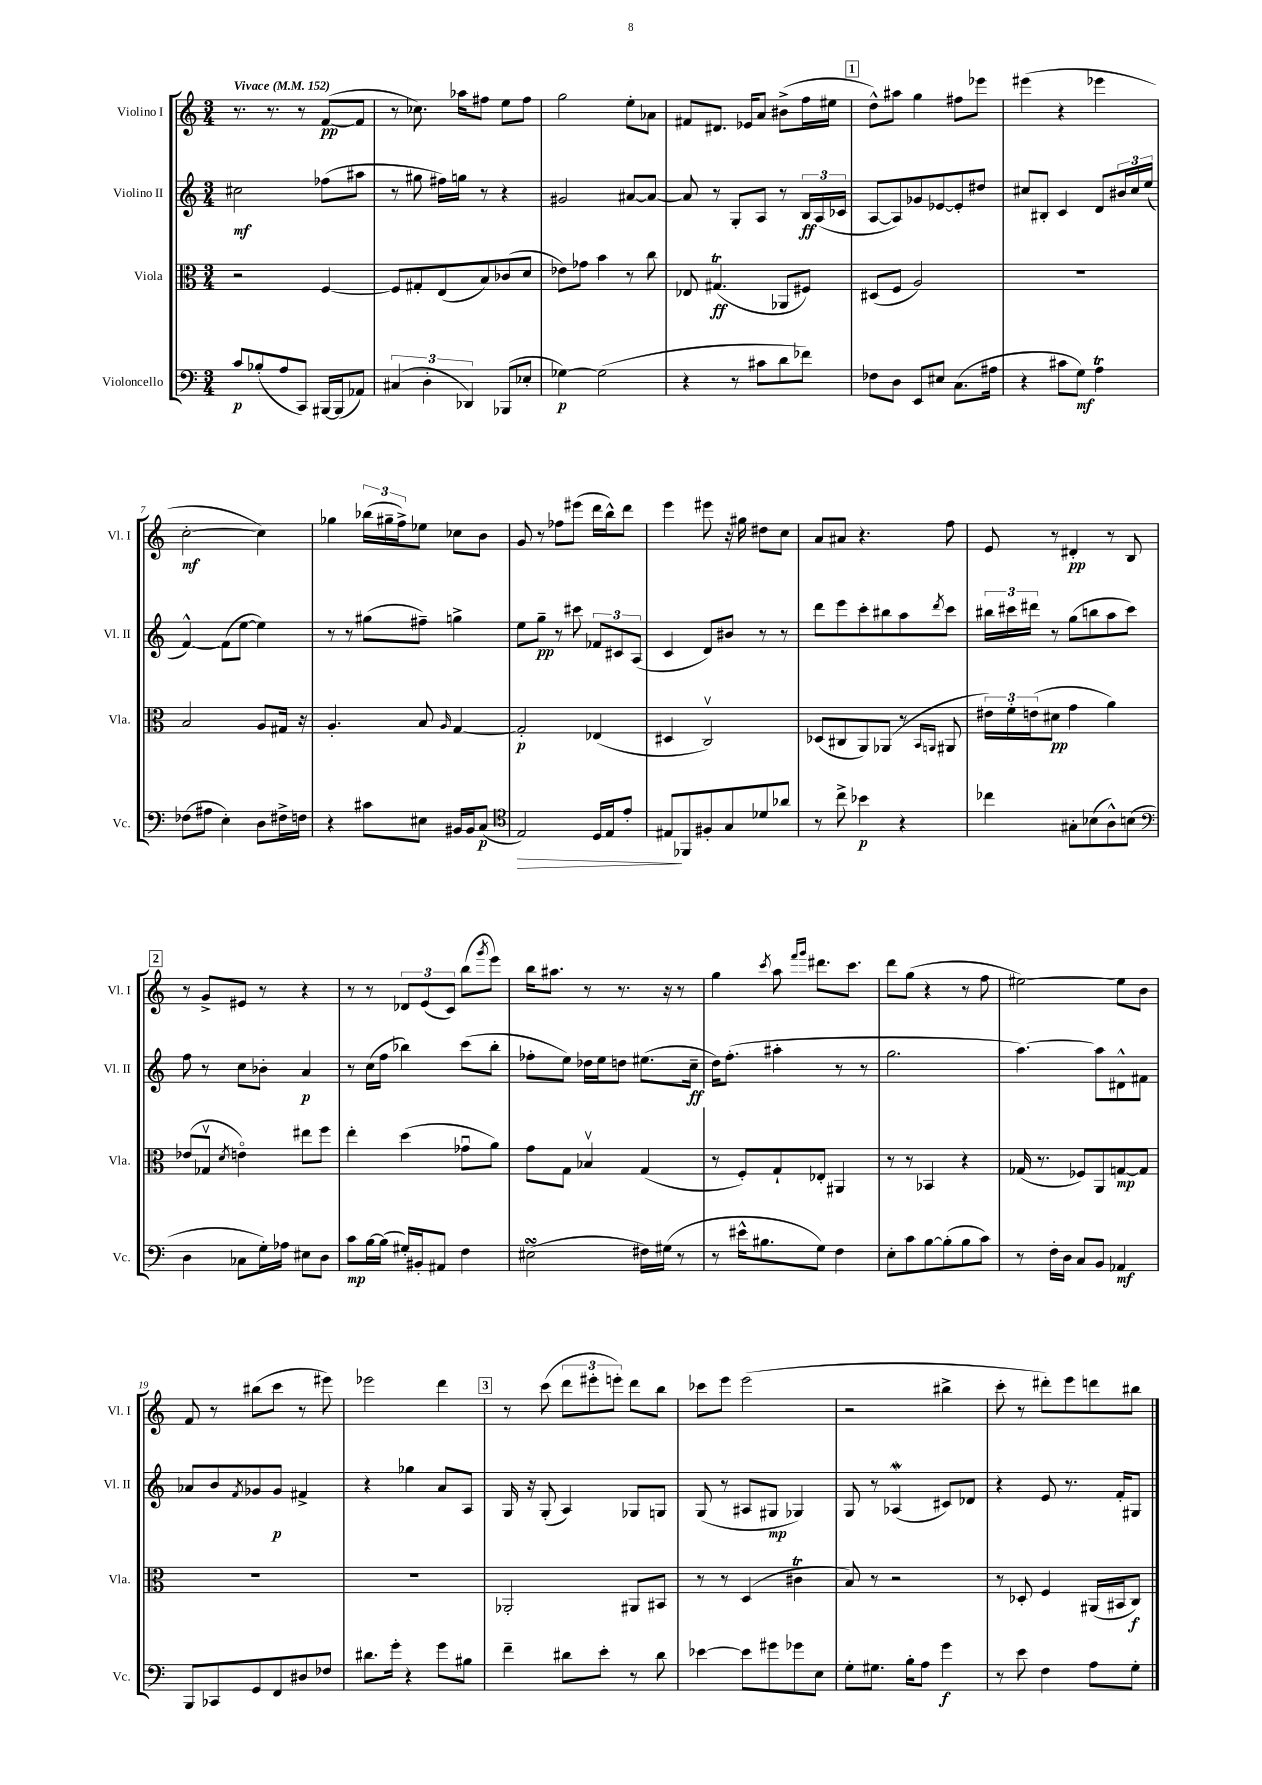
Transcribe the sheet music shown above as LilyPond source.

<<
\new StaffGroup <<
\new Staff = "s0" \with { instrumentName = "Violino I" shortInstrumentName = "Vl. I" } {
    \clef treble \key c \major \numericTimeSignature \time 3/4 \tempo "Vivace" 4 = 152
    r8. r8. r8 f'8~\pp( f'8 |
    r8 ces''8.) aes''16 fis''8 e''8 fis''8 |
    g''2 e''8-. aes'8 |
    fis'8 dis'8. ees'16 a'8 bis'8->( f''16 eis''16 |
    \mark \markup { \box "1" } d''8-^) ais''8 g''4 fis''8 ees'''8 |
    eis'''4( r4 ees'''4 |
    c''2~-.\mf c''4) |
    ges''4 \tuplet 3/2 { bes''16( gis''16-- f''16->) } ees''8 ces''8 b'8 |
    g'8 r8 fes''8 eis'''8( d'''16 b''16-^) d'''8 |
    e'''4 eis'''8 r16 gis''16 dis''8 c''8 |
    a'8 ais'8 r4. f''8 |
    e'8 r8 dis'4-.\pp r8 b8 |
    \mark \markup { \box "2" } r8 g'8-> eis'8 r8 r4 |
    r8 r8 \tuplet 3/2 { des'8 e'8( c'8) } b''8( \acciaccatura { g'''8 } e'''8) |
    b''16 ais''8. r8 r8. r16 r8 |
    g''4 \acciaccatura { c'''8 } a''8 \grace { f'''16 g'''16 } dis'''8. c'''8. |
    d'''8 g''8( r4 r8 f''8 |
    eis''2~) eis''8 b'8 |
    f'8 r8 bis''8( c'''8 r8 eis'''8) |
    ees'''2 d'''4 |
    \mark \markup { \box "3" } r8 c'''8( \tuplet 3/2 { d'''8 eis'''8-. e'''8-.) } d'''8 b''8 |
    ces'''8 e'''8 e'''2( |
    r2 bis''4-> |
    c'''8-. r8 dis'''8-.) e'''8 d'''8 bis''8 \bar "|." |
}
\new Staff = "s1" \with { instrumentName = "Violino II" shortInstrumentName = "Vl. II" } {
    \clef treble \key c \major \numericTimeSignature \time 3/4
    cis''2\mf fes''8( ais''8 |
    r8 gis''8 fis''16) g''16 r8 r4 |
    gis'2 ais'8~ ais'8~ |
    ais'8 r8 g8-. a8 r8 \tuplet 3/2 { b16\ff a16( ces'16 } |
    \mark \markup { \box "1" } a8~ a8) ges'8 ees'8~ ees'8-. dis''8 |
    cis''8 bis8-. c'4 d'8 \tuplet 3/2 { bis'16 cis''16 e''16( } |
    f'4~-^) f'8( e''8~ e''4) |
    r8 r8 gis''8( fis''8--) g''4-> |
    e''8 g''8--\pp r8 cis'''8 \tuplet 3/2 { fes'8 cis'8 a8( } |
    c'4 d'8) bis'8 r8 r8 |
    d'''8 e'''8 c'''8-. bis''8 a''8 \acciaccatura { d'''8 } c'''8 |
    \tuplet 3/2 { bis''16 cis'''16 dis'''16 } r8 g''8( b''8 a''8 cis'''8) |
    \mark \markup { \box "2" } f''8 r8 c''8 bes'8-. a'4\p |
    r8 c''16( f''16 bes''4) c'''8( bes''8-. |
    fes''8-. e''8) des''16 e''16 d''8 eis''8.( c''16--\ff |
    d''16) f''8.-.( ais''4-. r8 r8 |
    g''2. |
    a''4.~) a''8 dis'8-^ fis'8 |
    aes'8 b'8 \acciaccatura { f'8 } ges'8 ges'8\p fis'4-> |
    r4 ges''4 a'8 a8 |
    \mark \markup { \box "3" } g16 r16 g8-.( a4) ges8 g8 |
    g8( r8 ais8 gis8\mp ges4) |
    g8 r8 aes4\mordent( cis'8) des'8 |
    r4 e'8 r8. f'16-. gis8 \bar "|." |
}
\new Staff = "s2" \with { instrumentName = "Viola" shortInstrumentName = "Vla." } {
    \clef alto \key c \major \numericTimeSignature \time 3/4
    r2 f4~ |
    f8 gis8-. e8( b8) ces'8( d'8 |
    ees'8) ges'8 b'4 r8 c''8 |
    ees8 gis4.\trill\ff( aes,8 fis8) |
    \mark \markup { \box "1" } dis8( f8 a2) |
    R2. |
    b2 a8 gis16 r16 |
    a4.-. b8 \grace { a16 } g4~ |
    g2-.\p ees4( |
    dis4 c2\upbow) |
    des8( cis8 a,8) aes,8( r8 \grace { b,16 a,16 } ais,8 |
    \tuplet 3/2 { eis'16) f'16-. e'16( } dis'8\pp g'4 a'4) |
    \mark \markup { \box "2" } ees'8( ges8\upbow \acciaccatura { d'8 } e'4\flageolet) eis''8 f''8 |
    e''4-. d''4( ges'8\downbow a'8) |
    g'8 g8 bes4\upbow g4( |
    r8 f8-.) g8-! ees8-. ais,4 |
    r8 r8 bes,4 r4 |
    ges16( r8. fes8) a,8 g8~\mp g8 |
    R2. |
    R2. |
    \mark \markup { \box "3" } aes,2-. ais,8 bis,8 |
    r8 r8 d4( cis'4\trill |
    b8) r8 r2 |
    r8 des8-. f4 ais,16( bis,16 c8\f) \bar "|." |
}
\new Staff = "s3" \with { instrumentName = "Violoncello" shortInstrumentName = "Vc." } {
    \clef bass \key c \major \numericTimeSignature \time 3/4
    c'8\p bes8-.( a8 c,8) bis,,16~ bis,,16( aes,8) |
    \tuplet 3/2 { cis4( d4-. des,4) } bes,,8( ees8-. |
    ges4~\p) ges2( |
    r4 r8 cis'8 d'8 fes'8) |
    \mark \markup { \box "1" } fes8 d8 e,8 eis8 c8.( ais16 |
    r4 cis'8 g8\mf) a4\trill |
    fes8( ais8 e4-.) d8 fis16-> f16 |
    r4 cis'8 eis8 bis,16 bis,16 c8\p( |
    \clef tenor e2\>) d16 e16 e'8-. |
    eis8\! fes,8 fis8-. g8 des'8 aes'8 |
    r8 c''8-> bes'4\p r4 |
    ces''4 gis8-. bes8( a8-^) b8( |
    \mark \markup { \box "2" } \clef bass d4 ces8 g16-.) aes16 eis8 d8 |
    c'8\mp b16~ b16( gis16-.) bis,16-. ais,8 f4 |
    eis2\turn( fis16) gis16( r8 |
    r8 eis'16-^ bis8. g8) f4 |
    e8-. c'8 b8~ b8-.( b8 c'8) |
    r8 f16-. d16 c8 b,8 aes,4\mf |
    b,,8 ces,8 g,8 f,8 dis8 fes8 |
    dis'8. g'16-. r4 g'8 bis8 |
    \mark \markup { \box "3" } f'4-- dis'8 e'8-. r8 dis'8 |
    ees'4~ ees'8 gis'8 ges'8 e8 |
    g8-. gis8. b16-. a8 g'4\f |
    r8 e'8 f4 a8 g8-. \bar "|." |
}
>>
>>
